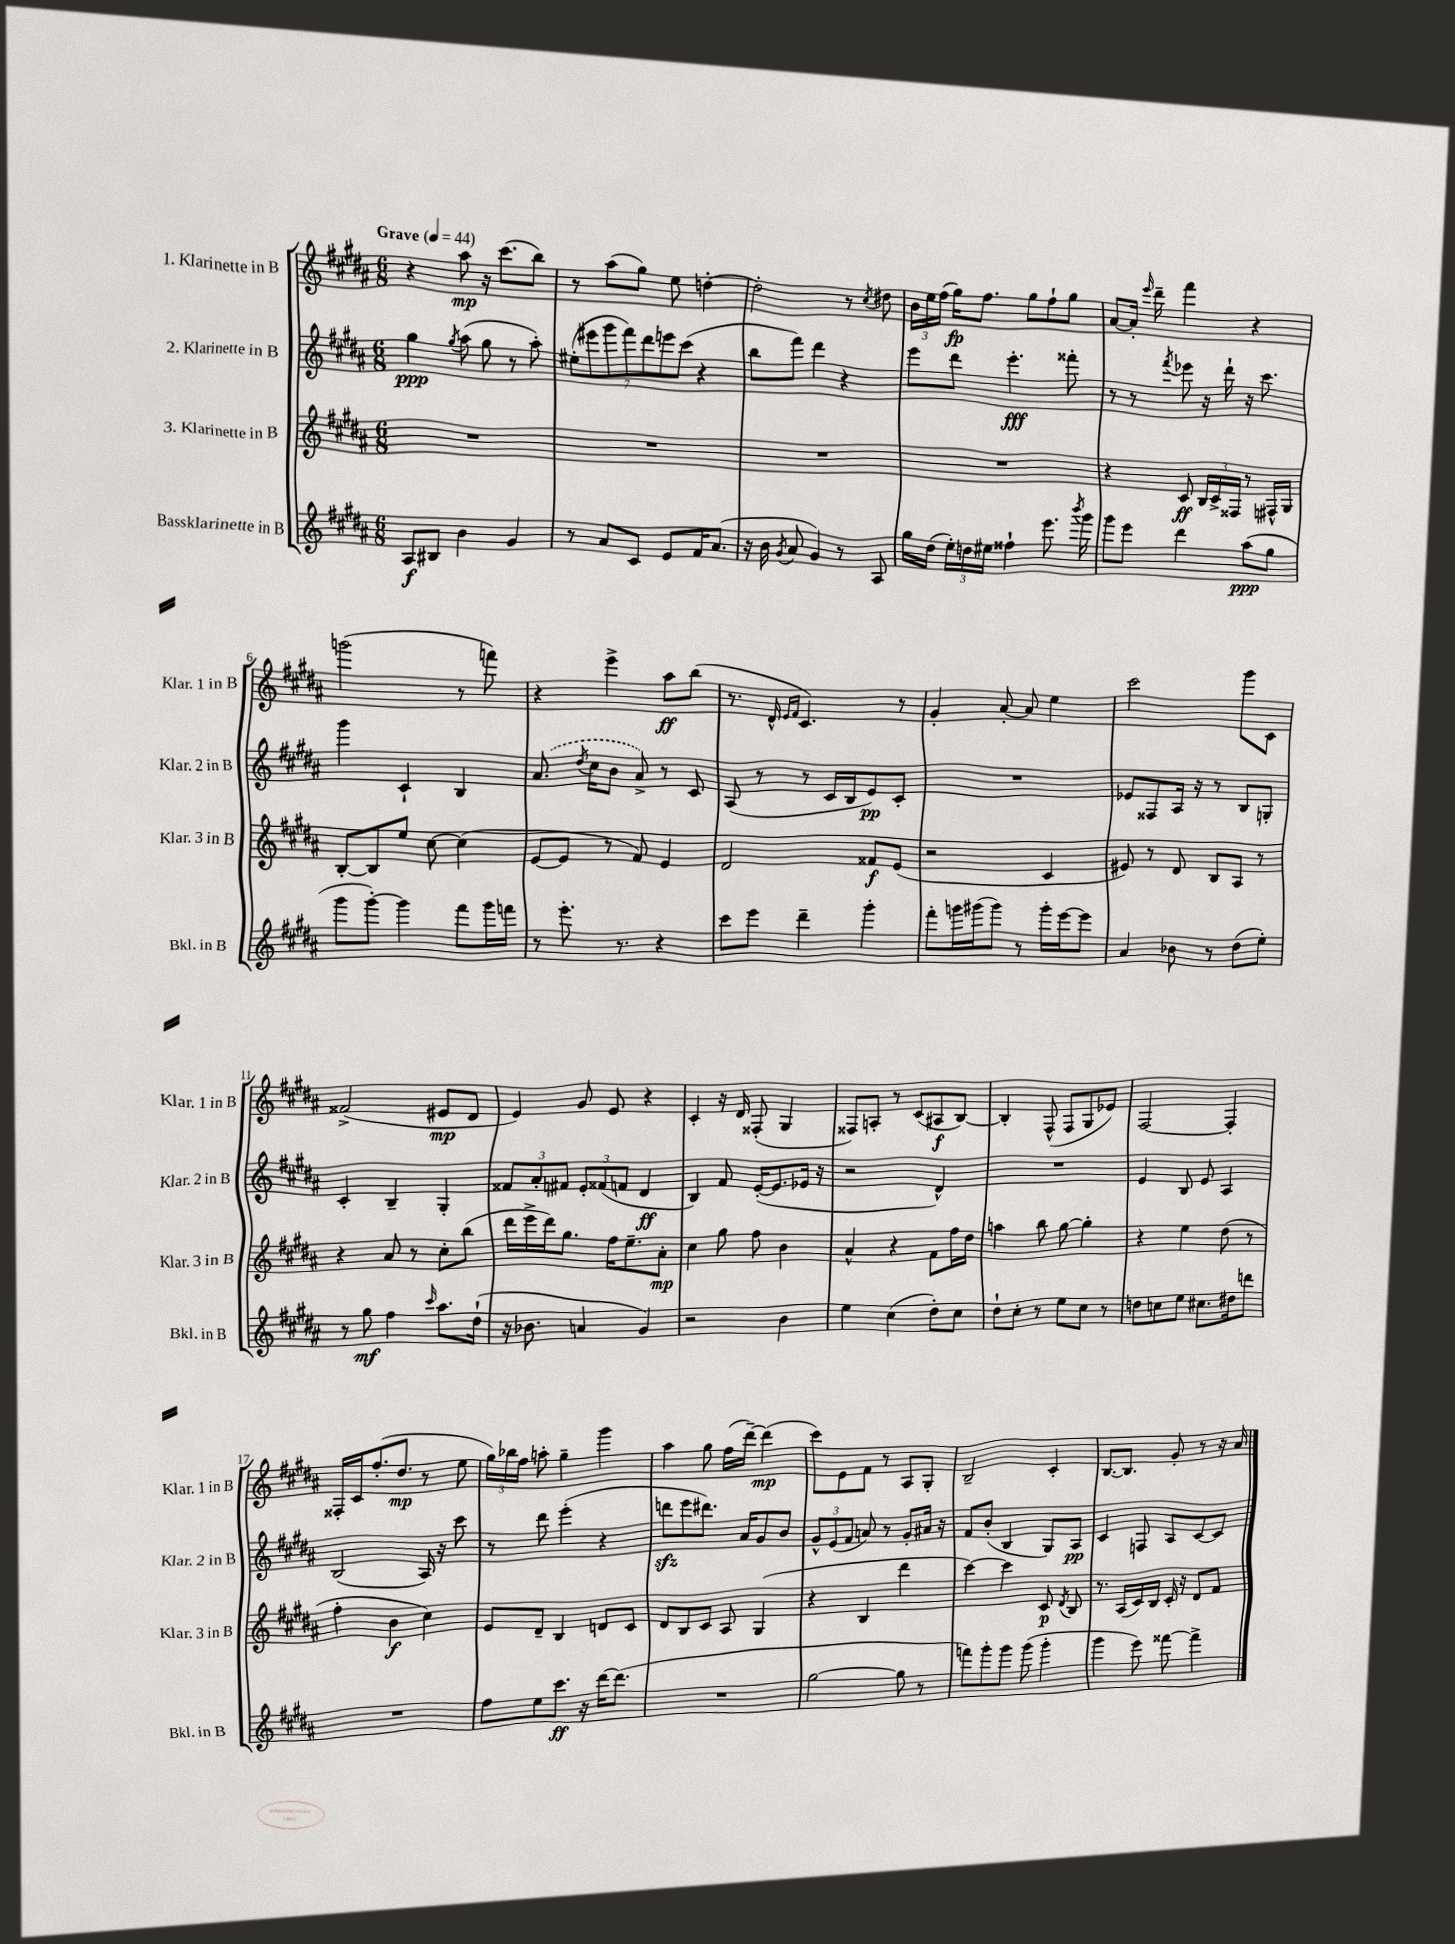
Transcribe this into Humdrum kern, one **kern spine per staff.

**kern	**kern	**kern	**kern
*staff4	*staff3	*staff2	*staff1
*clefG2	*clefG2	*clefG2	*clefG2
*k[f#c#g#d#a#]	*k[f#c#g#d#a#]	*k[f#c#g#d#a#]	*k[f#c#g#d#a#]
*M6/8	*M6/8	*M6/8	*M6/8
*MM44	*MM44	*MM44	*MM44
8A#	2.r	4gg#	4r
8B#	.	.	.
.	.	8qgg#	.
4b	.	(8aa#	8aa#
.	.	8gg#	16r
.	.	.	(8.ccc#
4g#	.	8r	.
.	.	8aa#')	8bb)
=	=	=	=
8r	2.r	(14ee#'	8r
.	.	14eee#	.
8a#	.	.	(8aa#
.	.	14ggg#	.
.	.	14fff#)	.
8c#	.	.	8gg#)
.	.	14ddd#	.
.	.	14eee	.
8e	.	.	8ee
.	.	(14ccc#	.
16f#	.	4r	[4dd'
(8.a#	.	.	.
=	=	=	=
16r	2.r	8bb	2dd']
16b	.	.	.
8qg#	.	.	.
8a#	.	8fff#)	.
4g#)	.	4ddd#	.
8r	.	4r	8r
.	.	.	8qcc#
8A#	.	.	8dd#
=	=	=	=
16gg#	2.r	8eee	24b
.	.	.	24ee
(16dd#	.	.	.
.	.	.	(24ff#
24ee')	.	8ddd#	16gg#)
24dd	.	.	.
.	.	.	8.ff#
24ee#	.	.	.
4ff##`	.	4.eee'	.
.	.	.	8gg#
8.eee	.	.	8ff#`
.	.	8fff##'	8gg#
8qbbb	.	.	.
16ggg#	.	.	.
=	=	=	=
8ggg#	4r	8r	[8a#
8eee	.	8r	16a#']
.	.	.	16qqeee
.	.	.	16ddd#~
.	.	8qfff#	.
4ddd#	8c#	8eee-	4fff#
.	24B	16r	.
.	24c#^	.	.
.	.	16ddd#`	.
.	24F##	.	.
(8aa#	8r	16r	4r
.	.	8.ccc#	.
8gg#	16F#^^	.	.
.	16G#	.	.
=	=	=	=
8ggg#	[8B'	4ggg#	(2ggg
[8ggg#')	8B]	.	.
4ggg#]	8ee	4c#`	.
.	[8cc#	.	.
8fff#	(4cc#]	4B	8r
16ggg#	.	.	8fff)
16fff	.	.	.
=	=	=	=
8r	[8e	(8.a#	4r
8.eee'	8e]	.	.
.	.	8qdd#	.
.	.	16cc#	.
.	8r	8b	4eee^
8.r	.	.	.
.	8f#)	8a#^)	.
4r	4e	8r	8aa#
.	.	8c#	(8bb
=	=	=	=
8ccc#	2d#	(8A#	8.r
8eee	.	8r	.
.	.	.	16d#^^
.	.	.	16qqe
.	.	.	16qqf#
4ddd#~	.	8r	4.c#)
.	.	16c#	.
.	.	16B	.
4ggg#'	8f##	8e)	.
.	(8e	8c#'	8r
=	=	=	=
8fff#'	2r	2.r	4g#'
16ggg	.	.	.
(16ggg#	.	.	.
8ggg#)	.	.	[8a#'
8r	.	.	8a#]
16ggg#'	4c#	.	4ee
[16eee	.	.	.
8eee]	.	.	.
=	=	=	=
4a#	8e#)	8e-	2ccc#
.	8r	8F##	.
8b-	8d#	16A#	.
.	.	16r	.
8r	8B	8r	.
(8dd#	8A#	8B	8ggg#
8ee')	8r	8G'	8c#
=	=	=	=
8r	4r	4c#'	(2f##^
8gg#	.	.	.
4ff#	8a#	4B~	.
.	8r	.	.
16qqccc#	.	.	.
8.aa#	8cc#'	4G#'	8e#
.	(8bb	.	8d#
(16dd#`	.	.	.
=	=	=	=
16r	16ddd#	12f##	4e)
8.b-	16eee^	.	.
.	.	12a#'	.
.	16ddd#)	.	.
.	.	12f#	.
.	8.gg#	.	.
4a	.	12e'	8g#
.	.	(12f##	.
.	16ff#	.	8e
.	.	12f	.
.	8.ee~	.	.
4g#)	.	4d#	4r
.	8a#'	.	.
=	=	=	=
2r	4cc#	4B)	4c#'
.	8gg#	8f#	16r
.	.	.	16d#
.	8ff#	([16e'	(8F##'
.	.	8.e]	.
4b	4b	.	4G#
.	.	16e-	.
.	.	16r	.
=	=	=	=
4ee	4a#^^	2r	8F##)
.	.	.	8A'
(4cc#	4r	.	8r
.	.	.	(8c#
8dd#')	8f#	4d#^^)	8A#
8cc#	16ff#	.	[8B)
.	16dd#	.	.
=	=	=	=
8dd#`	4aa	2.r	4B']
8cc#'	.	.	.
8r	8bb	.	(8F#^^
8ee	[8gg#	.	8F#
8cc#	4gg#']	.	8G#
8r	.	.	8e-)
=	=	=	=
8dd	4r	4e	[2F#
8cc	.	.	.
8ee	4ee	8B	.
8.cc#	.	8e	.
.	(8dd#	4A#	4F#']
16dd#	.	.	.
8ddd	8r	.	.
=	=	=	=
2.r	4ff#'	(2B	16F##'
.	.	.	16c#
.	.	.	(8.ff#'
.	4b	.	.
.	.	.	8.dd#
.	4cc#)	16A#)	8r
.	.	16r	.
.	.	8ccc#	8ee
=	=	=	=
8ff#	8e	8r	24gg#)
.	.	.	24bb-
.	.	.	24ff#
8ee	8d#~	8ddd#	8aa'
8.ccc#	4B	(4eee'	4gg#~
16r	.	.	.
[16ddd#	8d	4r	4ggg#
(8.ddd#]	.	.	.
.	8c#	.	.
=	=	=	=
2.r	8d#	8ddd	4aa#
.	8B	8eee	.
.	8c#	8.ddd#)	8gg#
.	8A#	.	(16ff#
.	.	16a#	[16ddd#~)
.	(4G#	8g#	(4ddd#]
.	.	8b	.
=	=	=	=
[2gg#	4r	12g#^^	8ccc#)
.	.	(12e	.
.	.	.	8e
.	.	12f#	.
.	4B	8a)	8f#
.	.	8r	8r
8gg#]	4ddd#	8g#'	8A#
8r	.	16a#	8G#'
.	.	16r	.
=	=	=	=
8fff)	[4ccc#)	8f#	2B~
8ggg#'	.	(8b'	.
8ggg#	4ccc#]	4B	.
(8ggg#	.	.	.
4ggg#'	8c#	8G#)	4c#'
.	8qd#	.	.
.	8B	8A#	.
=	=	=	=
4ggg#	8.r	4c#	[8.B
.	(16A#	.	8.B]
8eee)	16c#)	8F	.
.	16B	.	.
[8fff##	16c#'	8A#	8g#'
.	16r	.	.
4fff##^]	8d#	[8c#	8r
.	8f#	8c#]	16r
.	.	.	16a#
==	==	==	==
*-	*-	*-	*-
